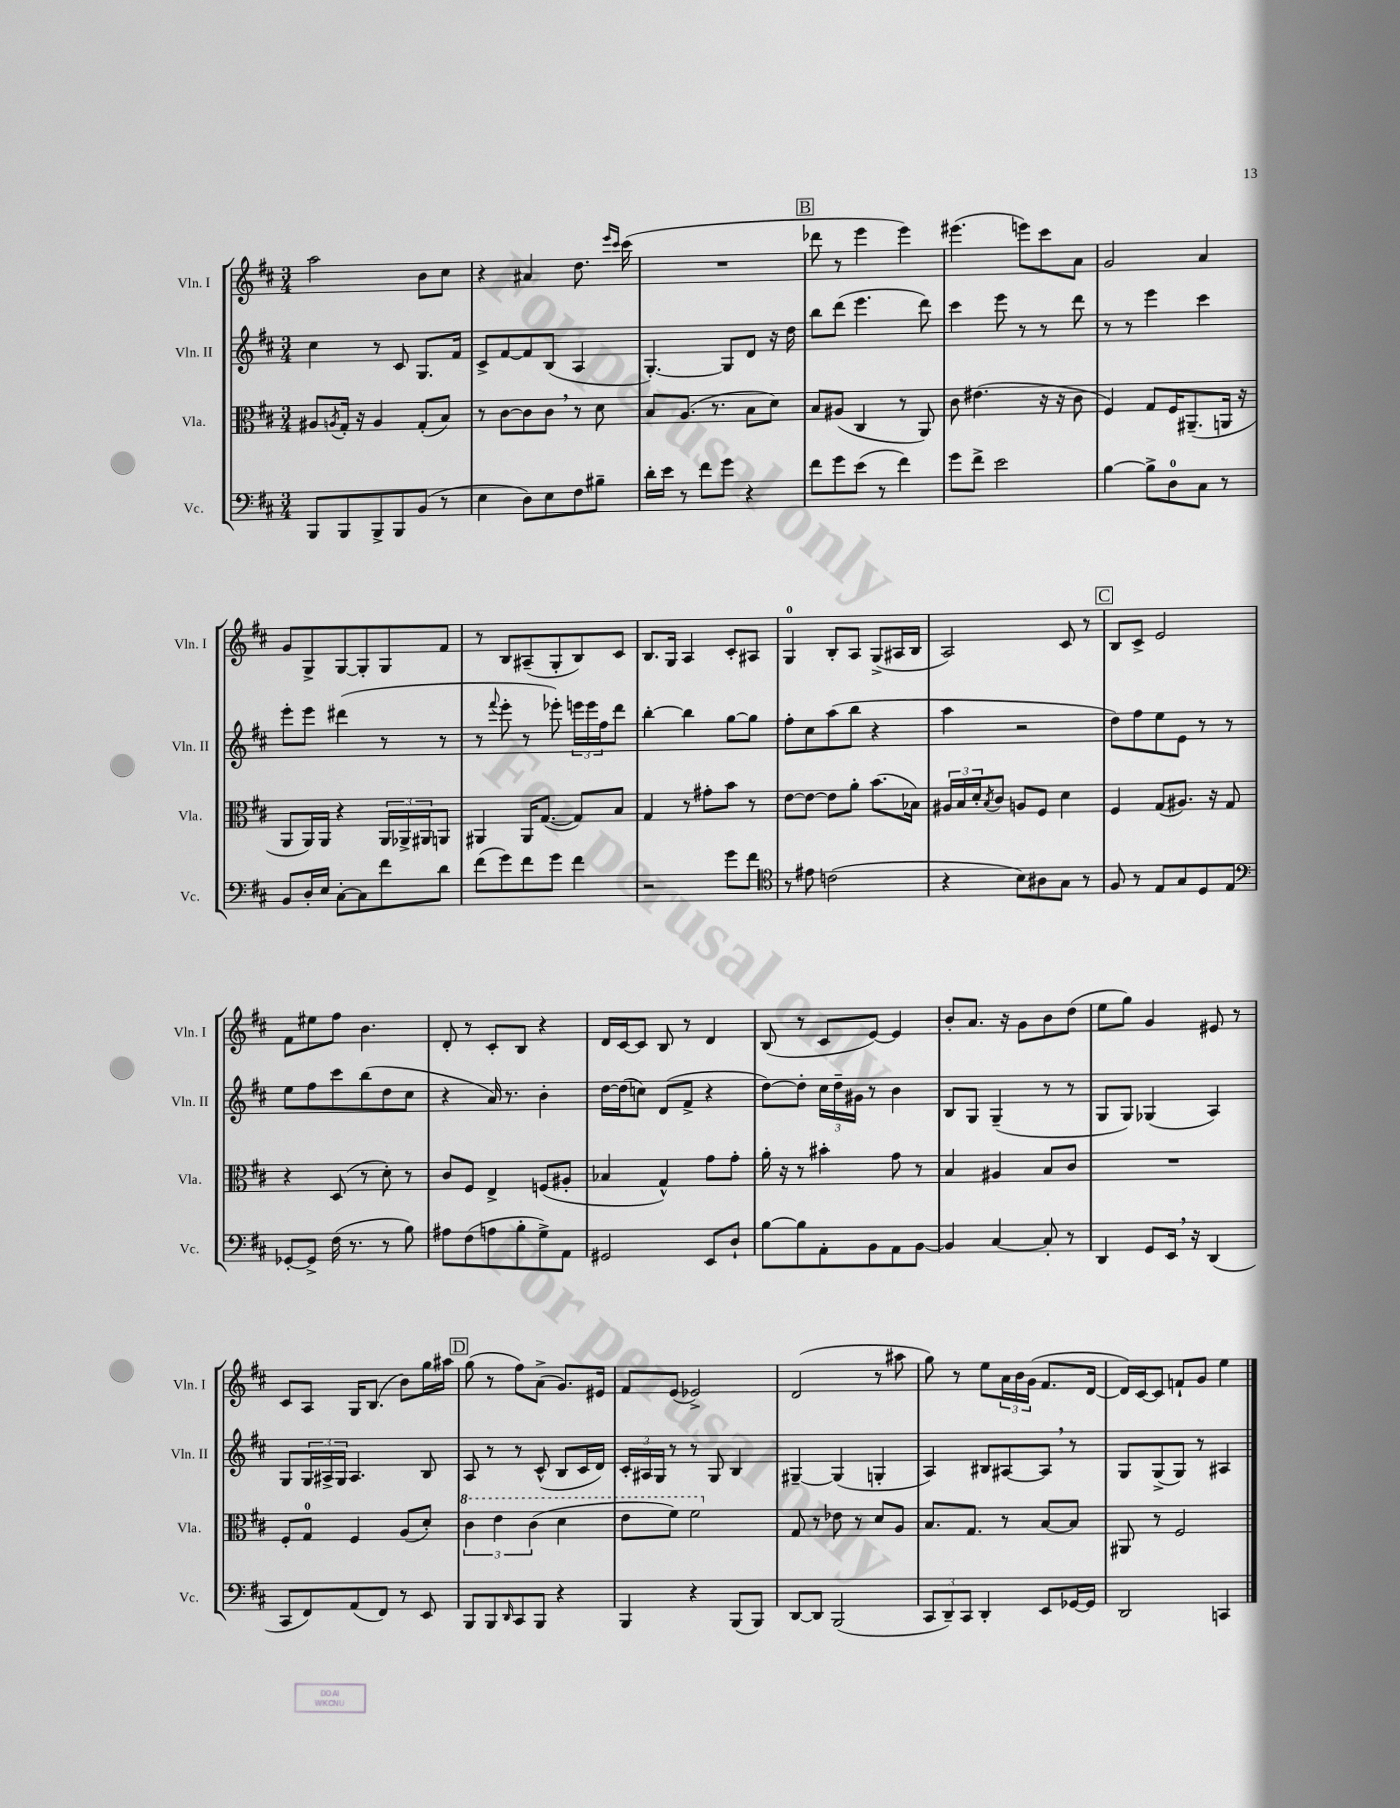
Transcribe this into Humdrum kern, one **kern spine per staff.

**kern	**kern	**kern	**kern
*staff4	*staff3	*staff2	*staff1
*clefF4	*clefC3	*clefG2	*clefG2
*k[f#c#]	*k[f#c#]	*k[f#c#]	*k[f#c#]
*M3/4	*M3/4	*M3/4	*M3/4
8BBB	8A#	4cc#	2aa
.	8qA	.	.
8BBB	16G'	.	.
.	16r	.	.
8BBB^	4A	8r	.
8BBB	.	8c#	.
(8BB	(8G'	8.G	8b
8r	8B)	.	8cc#
.	.	16f#	.
=	=	=	=
4E	8r	8c#^	4r
.	[8c#	[8f#	.
8D)	8c#]	8f#]	4a#
8E	8c#	(8B	.
8F#	8r	4A	8.dd
8B#~	8d	.	.
.	.	.	16qqeee
.	.	.	16qqccc#
.	.	.	(16ccc#
=	=	=	=
16d'	8B	[4.G')	2.r
16e	.	.	.
8r	(8.A	.	.
8f#	.	.	.
.	8.r	.	.
8g	.	8G]	.
4r	8B	8d	.
.	8d)	16r	.
.	.	16dd	.
=	=	=	=
8f#	8B	8bb	8ddd-
8g	(8A#	(8ddd	8r
(8e	4C#	4.eee	4eee
8r	.	.	.
4f#)	8r	.	4eee)
.	8AA)	8ddd)	.
=	=	=	=
8g	8c#	4ccc#	(4.eee#
8f#^	(4.e#	.	.
2e	.	8eee	.
.	.	8r	8eee)
.	16r	8r	8ccc#
.	16r	.	.
.	8c#	8ddd	8a
=	=	=	=
[4B	4F#)	8r	2g
.	.	8r	.
8B^]	8G	4eee	.
8D	16F#	.	.
.	(8.AA#~	.	.
8C#	.	4ccc#	4a
8r	16AA	.	.
.	16r	.	.
=	=	=	=
8BB	8AA	8eee'	8g
16D'	16AA)	8eee	8G^
16E	16AA	.	.
[8C#'	4r	(4ddd#	[8G
8C#]	.	.	8G']
8f#	24AA	8r	8G
.	24AA-^	.	.
.	24AA#	.	.
8d	8AA	8r	8f#
=	=	=	=
(8f#	4AA#	8r	8r
.	.	8qqfff#	.
8g)	.	8eee'	8B
8f#	16AA#	8r	(8A#~
.	([8.G	.	.
8g	.	8eee-')	8G'
4f#	8G])	24eee	8B)
.	.	24eee	.
.	.	24ff#	.
.	8B	8ddd	8c#
=	=	=	=
2r	4G	[4bb'	8.B
.	.	.	16G
.	8r	4bb]	4A
.	8g#'	.	.
8g	8b	[8gg	8c#'
8f#	8r	8gg]	8A#
=	=	=	=
*clefC4	*	*	*
8r	[8e	8ff#'	4G
8e#	8e_	8cc#	.
(2c	8e]	(8aa	8B'
.	8a'	8bb	8A
.	(8.b	4r	(8G^
.	.	.	16A#
.	16B-)	.	16B
=	=	=	=
4r	24A#	4aa	2A)
.	24B	.	.
.	24d'	.	.
.	8qB	.	.
.	8c#	.	.
8B)	8A	2r	.
8A#	8F#	.	.
8G	4d	.	8c#
8r	.	.	8r
=	=	=	=
8F#	4F#	8dd)	8B
8r	.	8ff#	8c#^
8E	(8G	8ee	2e
8G	8.A#)	8e	.
8D	.	8r	.
.	16r	.	.
8E	8G	8r	.
=	=	=	=
*clefF4	*	*	*
[8GG-'	4r	8ee	8f#
8GG-^]	.	8ff#	8ee#
(16F#	(8D	8ccc#	8ff#
8.r	.	.	.
.	8r	(8bb	4.b
8r	8d')	8dd	.
8B)	8r	8cc#	.
=	=	=	=
8A#	8c#	4r	8d'
(8F#	8F#	.	8r
8A	4E^	16a)	8c#'
.	.	8.r	.
8B'	.	.	8B
8G^)	(8F	4b'	4r
8AA	8A#'	.	.
=	=	=	=
2GG#	4B-	[16dd	16d
.	.	(16dd]	[16c#
.	.	8cc)	8c#]
.	4G^^)	(8d	8B
.	.	8f#^	8r
8EE	8g	4r	4d
8D`	8g'	.	.
=	=	=	=
[8B	16a'	[8dd)	(8B
.	16r	.	.
8B]	8r	8dd']	8r
8AA'	4b#'	24cc#	8c#
.	.	24dd~	.
.	.	24g#	.
8BB	.	8r	[8e)
8AA	8g	4b	4e]
[8BB	8r	.	.
=	=	=	=
4BB]	4B	8B	8b'
.	.	8G	8.a
[4C#	4A#	(4G~	.
.	.	.	16r
.	.	.	8g
8C#']	8B	8r	8b
8r	8c#	8r	(8dd
=	=	=	=
4DD	2.r	8G	8ee
.	.	8G)	8gg)
8GG	.	(4G-	4g
16EE	.	.	.
16r	.	.	.
(4DD	.	4A)	8e#
.	.	.	8r
=	=	=	=
8CC#	8F#'	8G	8c#
8FF#)	8G	24G	8A
.	.	24A#^	.
.	.	24G	.
(8AA	4F#	4.A#	16G
.	.	.	(8.B
8FF#)	.	.	.
8r	(8A	.	8b)
8EE	8d')	8B	16gg
.	.	.	16aa#
=	=	=	=
8BBB	6cc#	8A	(8gg
8BBB	.	8r	8r
.	6ee	.	.
16qqDD	.	.	.
8CC#	.	8r	8ff#)
.	(6cc#	.	.
8BBB	.	(8c#^^	(8a^
4r	4dd	8B	8.g)
.	.	16c#	.
.	.	16d)	16e#
=	=	=	=
4BBB	8ee	24c#'	8f#
.	.	24A#	.
.	.	24G	.
.	8ff#)	8r	(8e
4r	2ff#	8r	2e-^)
.	.	8G	.
(8BBB	.	4B	.
8BBB)	.	.	.
=	=	=	=
[8DD	8G	[4G#~	(2d
8DD]	8r	.	.
(2BBB	8e-	(4G#]	.
.	8r	.	.
.	8d	4G'	8r
.	8A	.	8aa#
=	=	=	=
12CC#	8.B	4A)	8gg)
12DD~)	.	.	.
.	.	.	8r
12CC#	.	.	.
.	8.G	.	.
4DD'	.	8B#	8ee
.	8r	[8A#	24a
.	.	.	24b
.	.	.	(24g
8EE	[8B	8A#]	8.f#
[16GG-	8B]	8r	.
16GG-]	.	.	[16d
=	=	=	=
2DD	8AA#	8G	16d])
.	.	.	[16c#
.	8r	(8G^	8c#]
.	2F#	8G)	8f`
.	.	8r	8g
4CC	.	4A#	4ee
==	==	==	==
*-	*-	*-	*-
